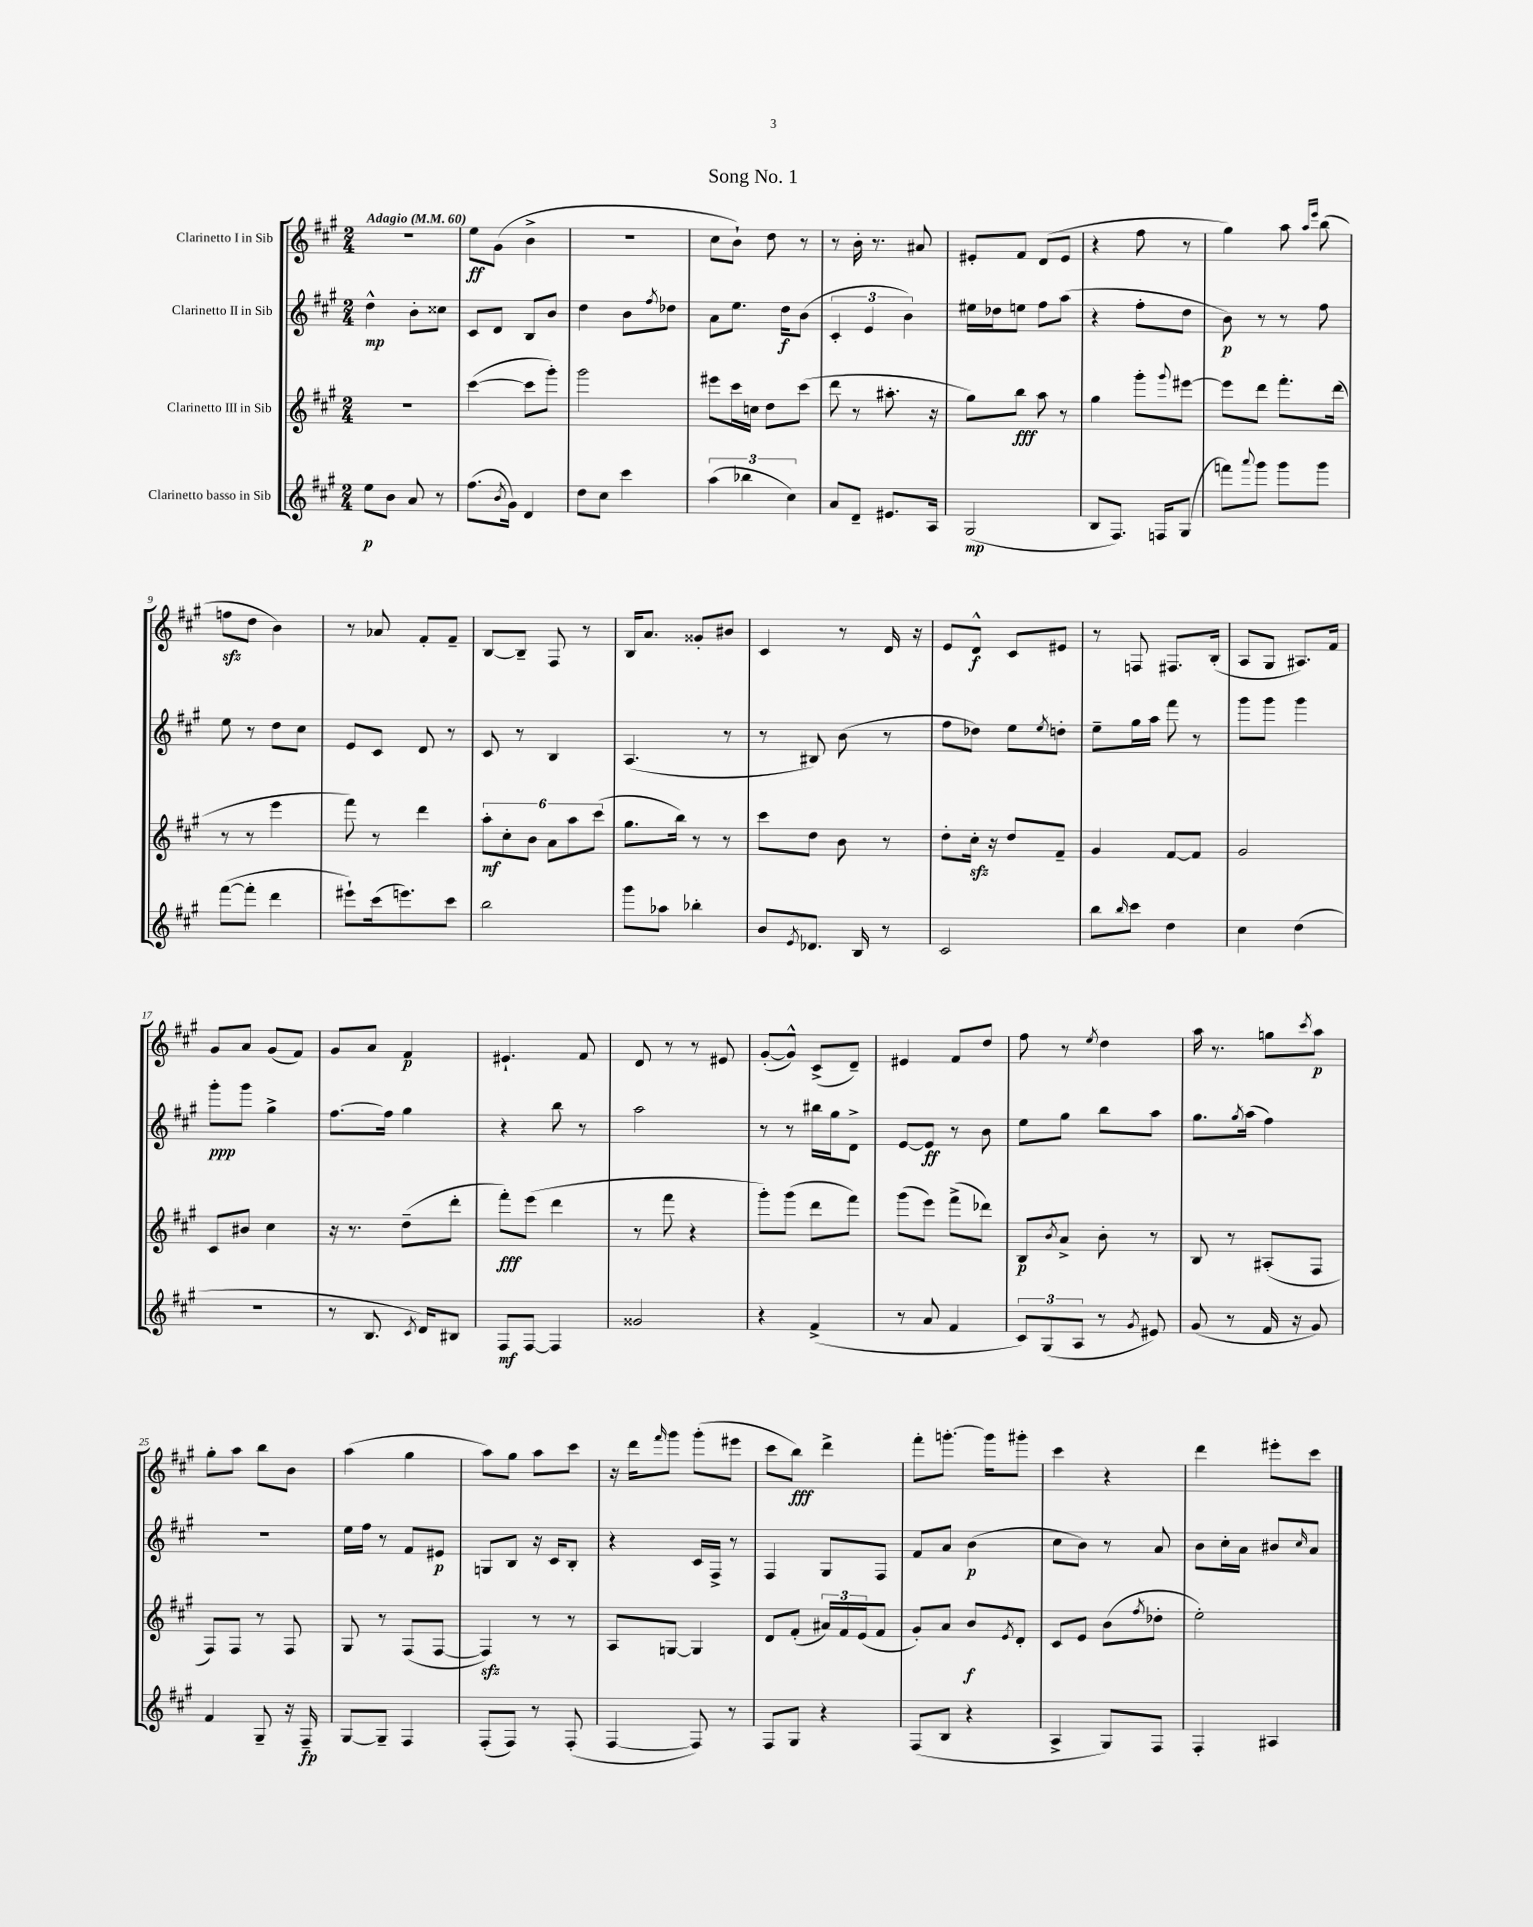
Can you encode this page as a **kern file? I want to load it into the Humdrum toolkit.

**kern	**kern	**kern	**kern
*staff4	*staff3	*staff2	*staff1
*clefG2	*clefG2	*clefG2	*clefG2
*k[f#c#g#]	*k[f#c#g#]	*k[f#c#g#]	*k[f#c#g#]
*M2/4	*M2/4	*M2/4	*M2/4
*MM60	*MM60	*MM60	*MM60
8ee\L	2r	4dd^^\	2r
8b\J	.	.	.
8a/	.	8b'\L	.
8r	.	8cc##\J	.
=	=	=	=
(8.ff#\L	([4ccc#\	8c#/L	8ee\L
.	.	8d/J	(8g#\J
8qb/	.	.	.
16g#\Jk)	.	.	.
4d/	8ccc#\]L	8B/L	4b^\
.	8ggg#'\J)	8b/J	.
=	=	=	=
8dd\L	2ggg#\	4dd\	2r
8cc#\J	.	.	.
4ccc#\	.	8b\L	.
.	.	8qff#/	.
.	.	8dd-\J	.
=	=	=	=
(6aa\	8eee#\L	8a\L	8cc#\L
.	16ccc#\L	8.ee\J	8b`\J)
6bb-\	.	.	.
.	16cc\JJ	.	.
.	8dd\L	.	8dd\
.	.	16dd\LK	.
6cc#\)	.	.	.
.	(8ccc#\J	(8b\J	8r
=	=	=	=
8a/L	8ddd\	6c#'/	8r
8d~/J	8r	.	16b'\
.	.	6e/	.
.	.	.	8.r
8.e#/L	8.aa#'\	.	.
.	.	6b\)	.
.	.	.	8a#/
16A/Jk	16r	.	.
=	=	=	=
(2G#/	8gg#\L)	16ee#\LL	8e#'/L
.	.	16dd-\J	.
.	8bb\J	8ee\J	8f#/J
.	8aa\	8ff#\L	(8d/L
.	8r	(8aa\J	8e#/J
=	=	=	=
8B/L	4gg#\	4r	4r
8.F#/J)	.	.	.
.	8ggg#'\L	8ff#'\L	8ff#\
16F/LK	.	.	.
.	8qqggg#/	.	.
(8G#/J	[8eee#\J	8dd\J	8r
=	=	=	=
8fff\L)	8eee#\]L	8b\)	4gg#\)
8qqaaa/	.	.	.
8ggg#\J	8ddd\J	8r	.
8ggg#\L	8.fff#'\L	8r	8aa\
.	.	.	16qqaa/LL
.	.	.	16qqeee/JJ
8ggg#\J	.	8ff#\	(8bb\
.	(16ddd\Jk	.	.
=	=	=	=
([8fff#\L	8r	8ee\	8ff\L
8fff#'\]J	8r	8r	8dd\J
4ddd\	4eee\	8dd\L	4b\)
.	.	8cc#\J	.
=	=	=	=
8eee#`\L)	8fff#\)	8e/L	8r
(16ccc#\k	8r	8c#/J	8a-/
8.eee\)	.	.	.
.	4ddd\	8d/	8f#'/L
8ccc#\J	.	8r	8f#~/J
=	=	=	=
2bb\	12aa'\L	8c#/	[8B/L
.	12cc#'\	.	.
.	.	8r	8B~/]J
.	12b\J	.	.
.	12a\L	4B/	8F#/
.	12aa\	.	.
.	.	.	8r
.	(12ccc#\J	.	.
=	=	=	=
8ggg#\L	8.gg#\L	(4.A/	16B/LK
.	.	.	8.a/J
8aa-\J	.	.	.
.	16bb\Jk)	.	.
4bb-'\	8r	.	8g##'/L
.	8r	8r	8b#/J
=	=	=	=
8b/L	8ccc#\L	8r	4c#/
8qe/	.	.	.
8.d-/J	8dd\J	8B#/)	.
.	8b\	(8b\	8r
16B/	.	.	.
8r	8r	8r	16d/
.	.	.	16r
=	=	=	=
2c#/	8dd'\L	8ff#\L	8e/L
.	16cc#'\Jk	8dd-\J)	8d^^/J
.	16r	.	.
.	8dd/L	8ee\L	8c#/L
.	.	8qee/	.
.	8f#~/J	8dd'\J	8e#/J
=	=	=	=
8bb\L	4g#/	8ee~\L	8r
16qqbb/	.	.	.
8ccc#\J	.	16gg#\L	8F/
.	.	16aa\JJ	.
4dd\	[8f#/L	8fff#\	8.F#/L
.	8f#/]J	8r	.
.	.	.	(16B'/Jk
=	=	=	=
4cc#\	2g#/	8ggg#\L	8A/L
.	.	8ggg#\J	8G#/J
(4dd\	.	4ggg#\	8.A#/L)
.	.	.	16f#/Jk
=	=	=	=
2r	8c#/L	8ggg#'\L	8g#/L
.	8b#/J	8ggg#\J	8a/J
.	4cc#\	4gg#^\	(8g#/L
.	.	.	8f#/J)
=	=	=	=
8r	16r	[8.ff#\L	8g#/L
.	8.r	.	.
8.B/	.	.	8a/J
.	.	16ff#\]Jk	.
.	(8dd~\L	4gg#\	4f#/
8qc#/	.	.	.
16d/LK)	.	.	.
8B#/J	8ddd'\J	.	.
=	=	=	=
8F#/L	8fff#'\L)	4r	4.e#`/
[8F#/J	(8eee\J	.	.
4F#/]	4ddd\	8bb\	.
.	.	8r	8f#/
=	=	=	=
2g##/	8r	2aa\	8d/
.	8fff#\	.	8r
.	4r	.	8r
.	.	.	8e#/
=	=	=	=
4r	8ggg#'\L)	8r	([8g#'/L
.	(8ggg#\J	8r	8g#^^/]J)
(4f#^/	8ddd\L	16bb#\LL	(8c#^/L
.	.	16gg#\J	.
.	8fff#\J)	8d^\J	8d~/J)
=	=	=	=
8r	(8ggg#\L	[8e/L	4e#/
8a/	8eee\J)	8e/]J	.
4f#/	(8fff#^\L	8r	8f#/L
.	8ddd-\J)	8b\	8dd/J
=	=	=	=
12c#/L)	8B/L	8ee\L	8ff#\
(12G#/	.	.	.
.	8qb/	.	.
.	8a^/J	8gg#\J	8r
12A/J	.	.	.
.	.	.	8qee/
8r	8b'\	8bb\L	4dd\
8qg#/	.	.	.
8e#/)	8r	8aa\J	.
=	=	=	=
(8g#/	8B/	8.gg#\L	16aa\
.	.	.	8.r
8r	8r	.	.
.	.	8qgg#/	.
.	.	(16aa\Jk	.
16f#/	(8A#'/L	4ff#\)	8gg\L
16r	.	.	.
.	.	.	8qccc#/
8g#/)	8F#/J	.	8aa\J
=	=	=	=
4f#/	8F#/L)	2r	8gg#'\L
.	8F#/J	.	8aa\J
8G#~/	8r	.	8bb\L
16r	8F#/	.	8b\J
16F#~/	.	.	.
=	=	=	=
[8G#/L	8G#/	16ee\LL	(4aa\
.	.	16ff#\JJ	.
8G#~/]J	8r	8r	.
4F#/	(8F#/L	8f#/L	4gg#\
.	[8F#/J	8e#/J	.
=	=	=	=
(8F#'/L	4F#/])	8G/L	8aa\L)
8F#/J)	.	8B/J	8gg#\J
8r	8r	16r	8aa\L
.	.	16c#/LK	.
(8F#'/	8r	8B'/J	8ccc#\J
=	=	=	=
[4F#/	8A/L	4r	16r
.	.	.	16ddd\LK
.	.	.	16qqfff#/
.	[8G/J	.	8ggg#\J
8F#/])	4G/]	16c#/LL	(8ggg#'\L
.	.	16F#^/JJ	.
8r	.	8r	8eee#\J
=	=	=	=
8F#/L	8d/L	4F#/	8ccc#\L
8G#/J	(8f#'/J	.	8bb\J)
4r	24a#/LL)	8G#/L	4ddd^\
.	24f#/	.	.
.	(24e/J	.	.
.	8f#/J	8F#/J	.
=	=	=	=
(8F#/L	8g#'/L)	8f#/L	8fff#'\L
8B/J	8a/J	8a/J	[8.ggg'\J
4r	8b/L	(4b\	.
.	.	.	16ggg\]LK
.	8qe/	.	.
.	8d'/J	.	8ggg#'\J
=	=	=	=
4A^/	8c#/L	8cc#\L	4ccc#\
.	8e/J	8b\J)	.
8G#/L)	(8b\L	8r	4r
.	8qff#/	.	.
8F#/J	8dd-'\J	8a/	.
=	=	=	=
4F#'/	2ee'\)	8b\L	4ddd\
.	.	16cc#'\L	.
.	.	16a\JJ	.
4A#/	.	8b#/L	8eee#'\L
.	.	16qqcc#/	.
.	.	8a/J	8ccc#\J
==	==	==	==
*-	*-	*-	*-
